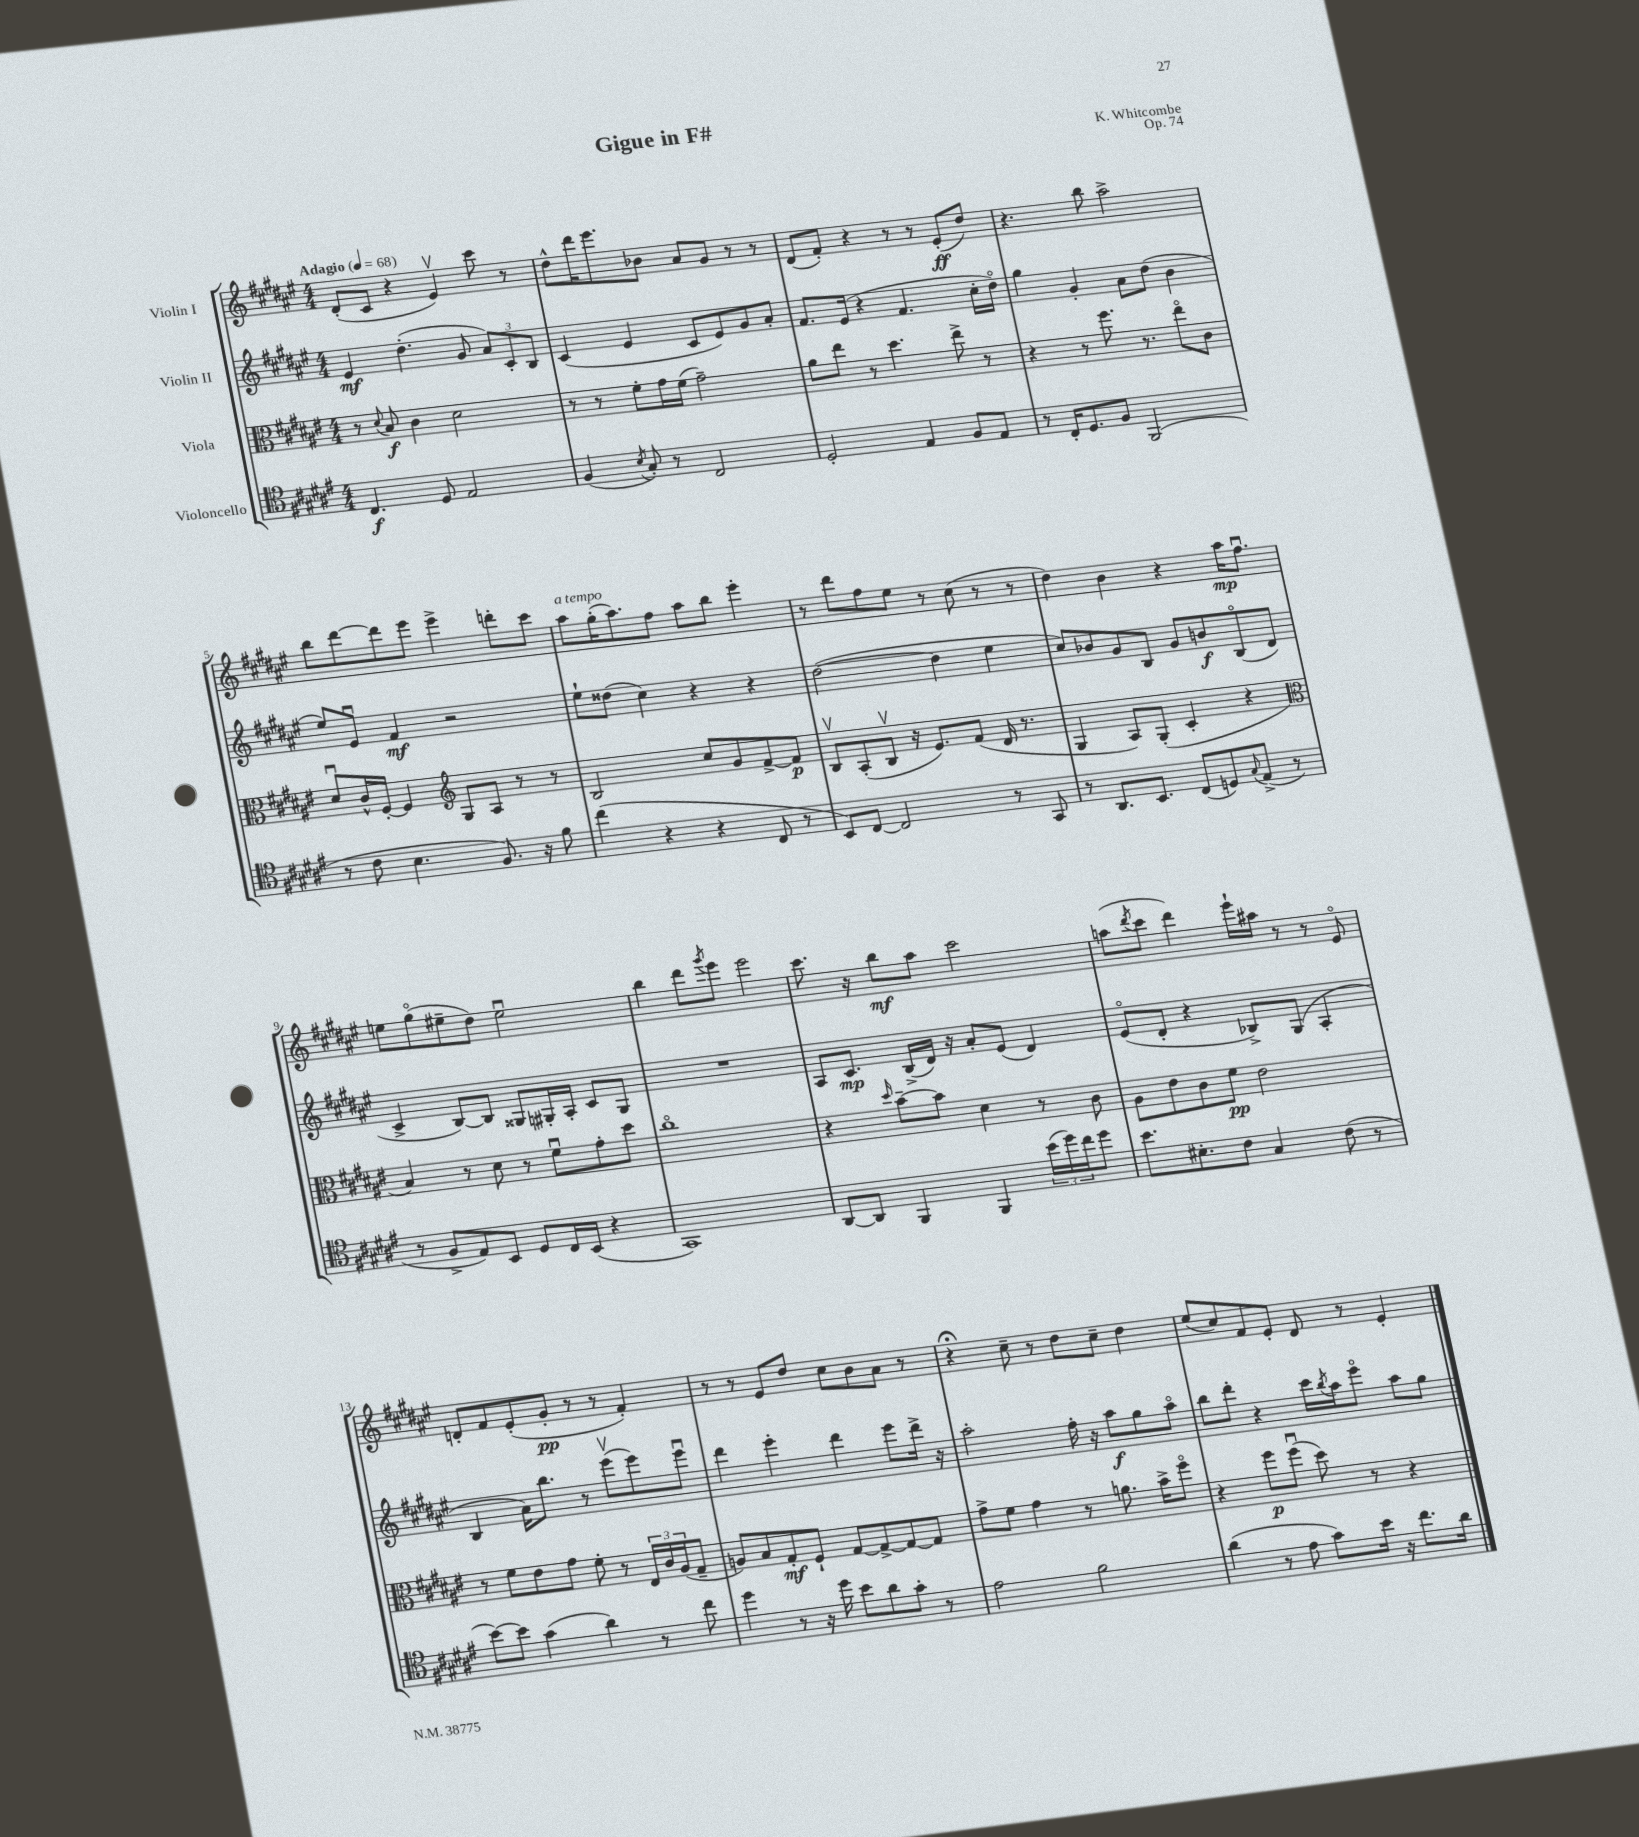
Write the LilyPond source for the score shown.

\header { title = "Gigue in F#" composer = "K. Whitcombe" opus = "Op. 74" }
<<
\new StaffGroup <<
\new Staff = "s0" \with { instrumentName = "Violin I" } {
    \clef treble \key fis \major \numericTimeSignature \time 4/4 \tempo "Adagio" 4 = 68
    dis'8-.( cis'8 r4 eis'4\upbow) cis'''8 r8 |
    dis''8-^ dis'''16 eis'''8. bes'8 ais'8 gis'8 r8 r8 |
    dis'8( fis'8-.) r4 r8 r8 eis'8-.\ff( dis''8) |
    r4. b''8 ais''2-> |
    b''8 dis'''8~ dis'''8 eis'''8 eis'''4-> d'''8-. cis'''8 |
    ais''8^\markup { \italic "a tempo" } gis''16-.( ais''8.) fis''8 ais''8 b''8 eis'''4-. |
    r8 dis'''8 fis''8 eis''8 r8 cis''8( r8 r8 |
    dis''4) b'4 r4 ais''16\mp fis''8.\downbow |
    e''8 gis''8\flageolet( eis''8-- dis''8) eis''2\downbow |
    b''4 dis'''8 \acciaccatura { gis'''8 } eis'''8 eis'''2 |
    cis'''8. r16 b''8\mf ais''8 cis'''2 |
    a''8( \acciaccatura { dis'''8 } cis'''8 dis'''4) eis'''16-! ais''16 r8 r8 eis'8\flageolet |
    d'8-. fis'8 eis'8-.( gis'8-.\pp r8 r8 fis'4-.) |
    r8 r8 eis'8 dis''8 cis''8 b'8 ais'8 r8 |
    r4\fermata cis''8-- r8 dis''8 cis''8-- dis''4 |
    eis''8( cis''8) fis'8 eis'8-. dis'8 r8 eis'4-. \bar "|." |
}
\new Staff = "s1" \with { instrumentName = "Violin II" } {
    \clef treble \key fis \major \numericTimeSignature \time 4/4
    eis'4\mf dis''4.-.( gis'8 \tuplet 3/2 { ais'8) cis'8-. b8 } |
    cis'4( eis'4 cis'8 eis'8) gis'8 ais'8-. |
    fis'8. eis'16( r4 fis'4. cis''16-. dis''16\flageolet) |
    gis''4 gis'4-. ais'8 dis''8( b'4 |
    eis''8) eis'8\downbow fis'4\mf r2 |
    eis''8-! disis''8( cis''4) r4 r4 |
    dis''2~( dis''4 eis''4 |
    cis''8) bes'8 gis'8 b8 gis'8 b'8\f b8\flageolet( dis'8 |
    cis'4-> b8~) b8 gisis8 gis16-. ais16-. cis'8 gis8 |
    R1 |
    ais8 cis'8.\mp b16->( dis'16) r16 ais'8-. eis'8( dis'4) |
    eis'8\flageolet( dis'8-. r4 bes8->) gis8( ais4-. |
    b4 ais'16) b''8. r8 eis'''8\upbow( eis'''8) eis'''8\downbow |
    dis'''4 eis'''4-. dis'''4 eis'''8 dis'''16-> r16 |
    ais''2-. fis''16-. r16 ais''8\f gis''8 ais''8\flageolet |
    b''8 dis'''8-. r4 cis'''16 \acciaccatura { b''8 } ais''16 eis'''8\flageolet ais''8 gis''8 \bar "|." |
}
\new Staff = "s2" \with { instrumentName = "Viola" } {
    \clef alto \key fis \major \numericTimeSignature \time 4/4
    r8 \appoggiatura { dis'8 } b8\f cis'4 dis'2 |
    r8 r8 fis'8-. gis'16 fis'16( gis'2--) |
    ais'8 eis''8 r8 dis''4. eis''8-> r8 |
    r4 r8 fis''8. r8. eis''8\flageolet cis'8 |
    dis'8\downbow cis'16-^ fis16~-. fis4 \clef treble gis8 ais8 r8 r8 |
    b2 cis''8 gis'8 fis'8~-> fis'8\p |
    b8\upbow ais8-.( b8\upbow r16 eis'8.) fis'8( dis'16 r8. |
    gis4 ais8) gis8-.( cis'4-. r4 |
    \clef alto b4) r8 dis'8 r8 fis'8\downbow gis'8-. dis''8 |
    cis''1\flageolet |
    r4 \grace { dis''16 } b'8~-- b'8 dis'4 r8 cis'8 |
    ais8 eis'8 cis'8 fis'8\pp eis'2 |
    r8 fis'8 eis'8 gis'8 fis'8-. r8 \tuplet 3/2 { eis16 cis'16 ais16( } gis8-- |
    a8) b8 gis8-.\mf fis8-! gis8~ gis8~-> gis8~ gis8 |
    gis'8-> fis'8 gis'4 r8 a'8. b'16-> fis''8\flageolet |
    r4 fis''8\p fis''8\downbow( dis''8) r8 r4 \bar "|." |
}
\new Staff = "s3" \with { instrumentName = "Violoncello" } {
    \clef tenor \key fis \major \numericTimeSignature \time 4/4
    cis4.\f dis8 eis2 |
    fis4( \acciaccatura { b8 } gis8-.) r8 cis2 |
    dis2-. eis4 fis8 eis8 |
    r8 cis16-. dis8. fis8 fis,2( |
    r8 cis'8 b4. fis8.) r16 fis'8 |
    cis''4( r4 r4 cis8 r8 |
    b,8) cis8~ cis2 r8 gis,8 |
    r8 ais,8. b,8. cis8( d8) \appoggiatura { gis8 } eis8->( r8 |
    r8 fis8-> eis8) b,8 dis8 cis16 b,16( r4 |
    gis,1) |
    ais,8~ ais,8 fis,4 fis,4 \tuplet 3/2 { b'16( dis''16) cis''16 } dis''8 |
    b'8. bis8.-. cis'8 gis4 cis'8( r8 |
    b'8~) b'8 gis'4( ais'4) r8 cis''8 |
    dis''4 r8 r16 dis''16 b'8 ais'8 gis'8-. r8 |
    eis'2 fis'2 |
    ais'4( r8 eis'8 gis'8) b'16 r16 cis''8. ais'16 \bar "|." |
}
>>
>>
